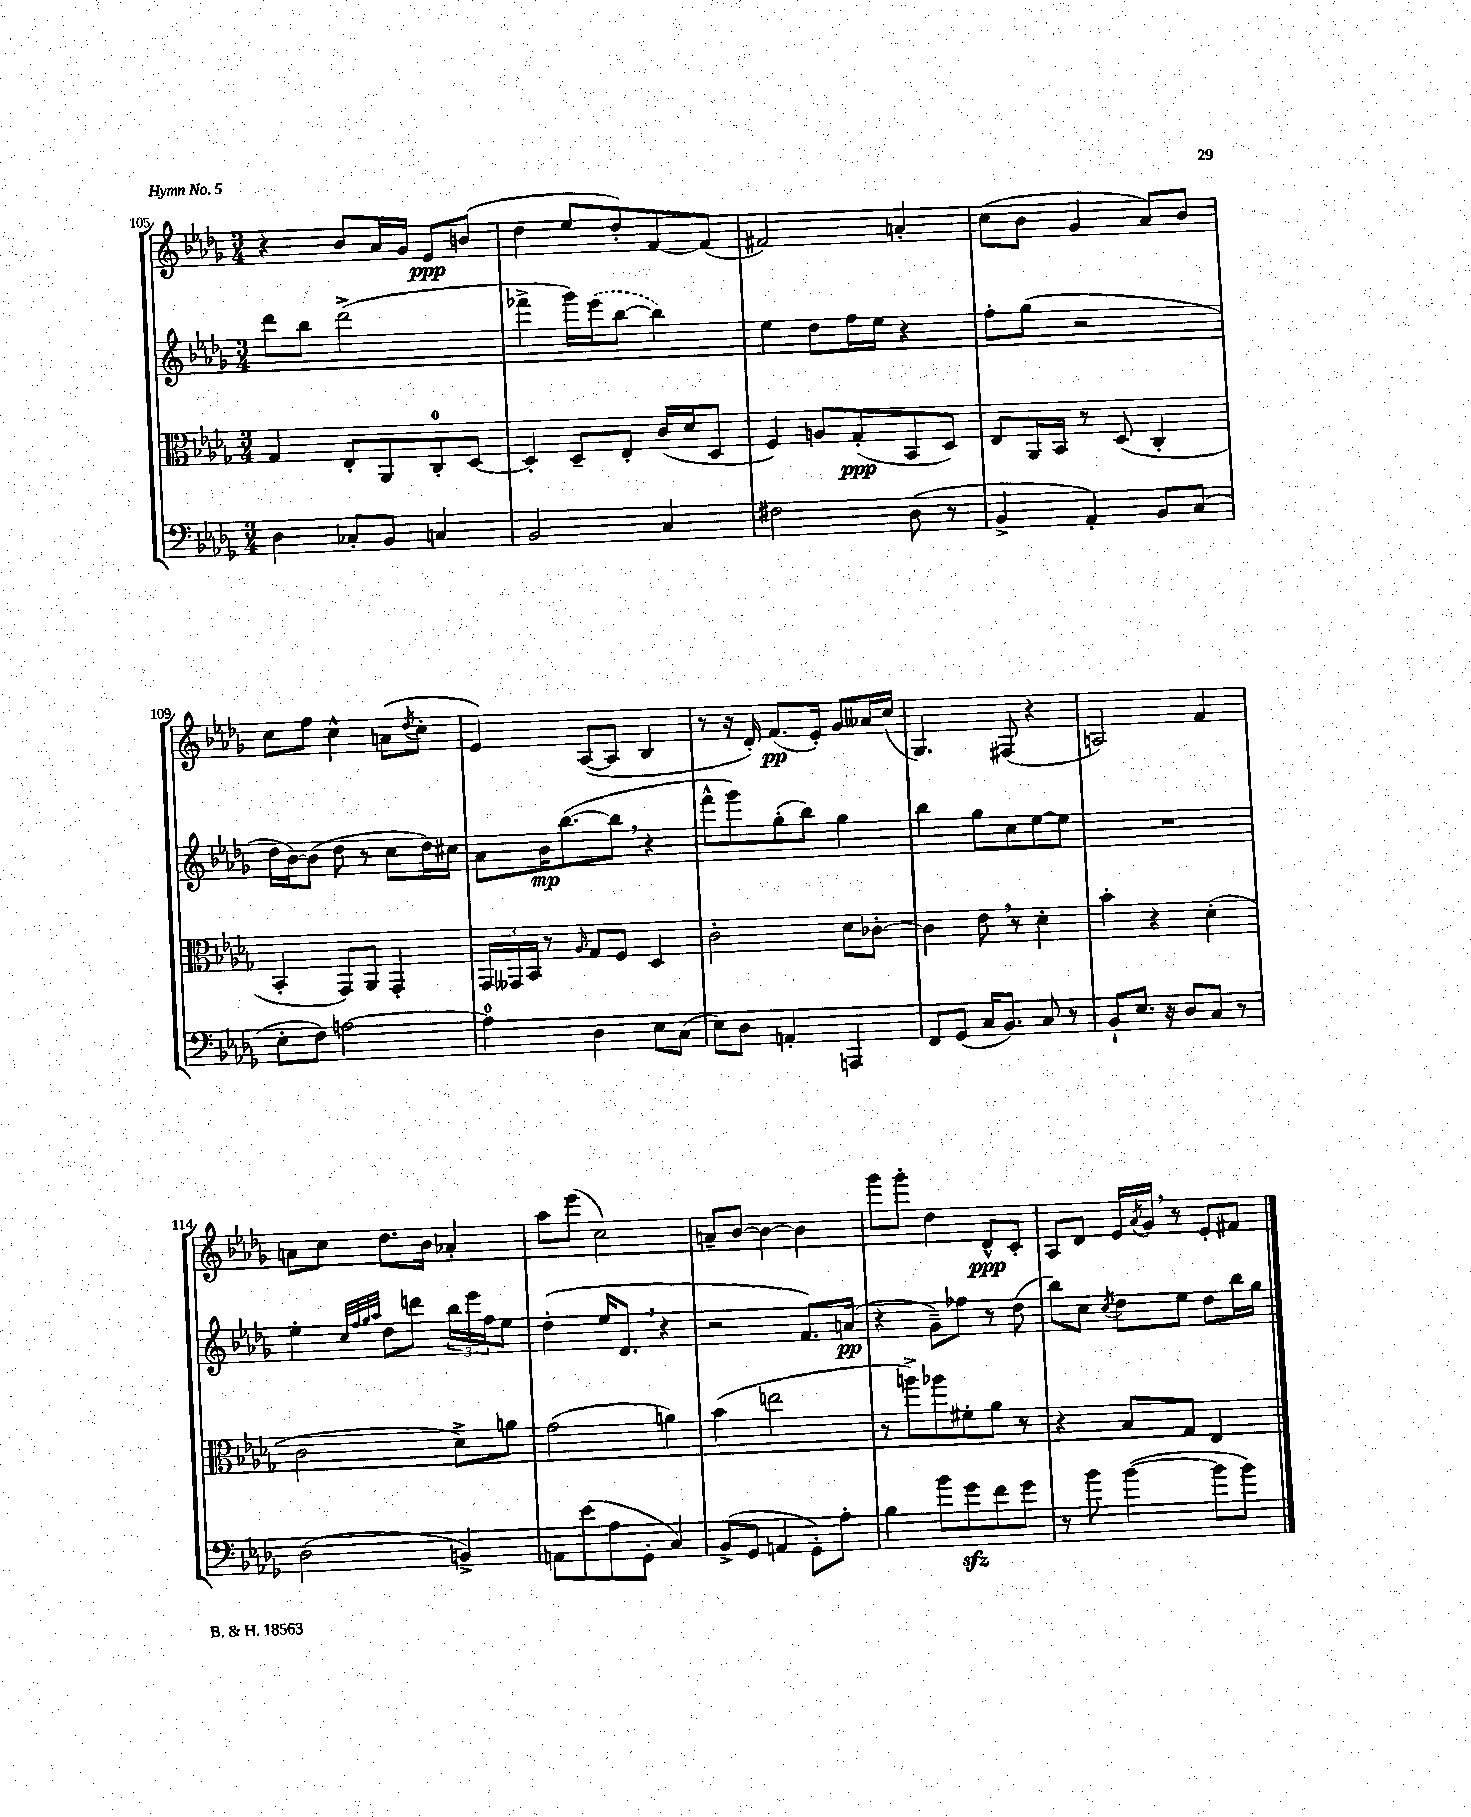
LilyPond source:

<<
\new StaffGroup <<
\new Staff = "s0" {
    \clef treble \key des \major \numericTimeSignature \time 3/4
    r4 bes'8 aes'16 ges'16 ees'8\ppp b'8( |
    des''4 ees''8 des''8-.) f'8~ f'8( |
    fis'2) a'4-. |
    c''8( bes'8 ges'4 aes'8) bes'8 |
    c''8 f''8 c''4-^ a'8( \acciaccatura { des''8 } c''8-. |
    ees'4) aes8~( aes8 bes4 |
    r8 r16 des'16-.) f'8.\pp( ees'16-.) ges'8 aeses'16 c''16( |
    ges4.) fis8( r4 |
    a2) f'4 |
    a'8 c''8 des''8. bes'16 aes'4-. |
    aes''8 ees'''8( c''2) |
    a'8-- bes'8~ bes'4~ bes'4 |
    ges'''8 ges'''8-. des''4 des'8-^\ppp c'8-. |
    aes8 des'8 ees'16 \acciaccatura { aes'8 } ges'16 \breathe r8 ees'8-. fis'8 \bar "|." |
}
\new Staff = "s1" {
    \clef treble \key des \major \numericTimeSignature \time 3/4
    des'''8 bes''8 des'''2->( |
    fes'''4-> ges'''16) \once \slurDashed ees'''16( bes''8~ bes''4) |
    ees''4 des''8 f''16 ees''16 r4 |
    f''8-. ges''8( r2 |
    des''16 bes'16~) bes'8( des''8 r8 c''8 des''16) cis''16 |
    aes'8 bes'16\mp bes''8.~( bes''8 \breathe r4 |
    f'''8-^ ges'''8) ges''8-.( bes''8) ges''4 |
    bes''4 ges''8 c''8 ees''8~ ees''8 |
    R2. |
    ees''4-. \grace { c''32 f''32 ges''32 aes''32 } des''8 d'''8 \tuplet 3/2 { bes''16 ees'''16 f''16 } ees''8 |
    des''4-.( ees''16 des'8. \breathe r4 |
    r2 f'8.) a'16\pp( |
    r4 ges'8--) fes''8 r8 des''8( |
    bes''8) c''8 \acciaccatura { c''8 } des''8 ees''8 des''8 bes''16 ges''16 \bar "|." |
}
\new Staff = "s2" {
    \clef alto \key des \major \numericTimeSignature \time 3/4
    ges4 ees8-. aes,8 c8-0-. des8~ |
    des4-. des8-- ees8-. c'16( des'16 des8 |
    f4) a8 ges8-.\ppp( bes,8 des8) |
    ees8 aes,16 bes,16 r8 des8( c4-. |
    bes,4-. ges,8) aes,8 ges,4-. |
    \tuplet 3/2 { ges,16 geses,16 bes,16 } r8 \grace { aes16 } ges8 f8 des4 |
    c'2-. des'8 ces'8~-. |
    ces'4 ees'8 \breathe r8 des'4-. |
    bes'4-. r4 des'4-.( |
    c'2 des'8->) a'8 |
    ges'2( a'4) |
    bes'4( e''2 |
    r8 a''8->) aes''8 fis'8-. aes'8 r8 |
    r4 bes8 ges8 ees4 \bar "|." |
}
\new Staff = "s3" {
    \clef bass \key des \major \numericTimeSignature \time 3/4
    des4 ces8-. bes,8 c4 |
    bes,2 c4 |
    fis2 des8( r8 |
    bes,4-> aes,4-.) bes,8 c8( |
    ees8-. f8) a2~ |
    a4-0 des4 ees8 c8( |
    ees8) des8 a,4-. a,,4 |
    f,8 ges,8( c16 bes,8.) c8 r8 |
    bes,8-! ees8. r16 des8 c8 r8 |
    des2( b,4->) |
    a,8 ees'8( aes8 ges,8-. c4) |
    bes,8->( ges,8 a,4 ges,8-.) aes8-. |
    bes4 bes'8 ges'8\sfz f'8 ges'8 |
    r8 bes'8 bes'4~( bes'8 bes'8) \bar "|." |
}
>>
>>
\layout { \context { \Score currentBarNumber = #105 } }
